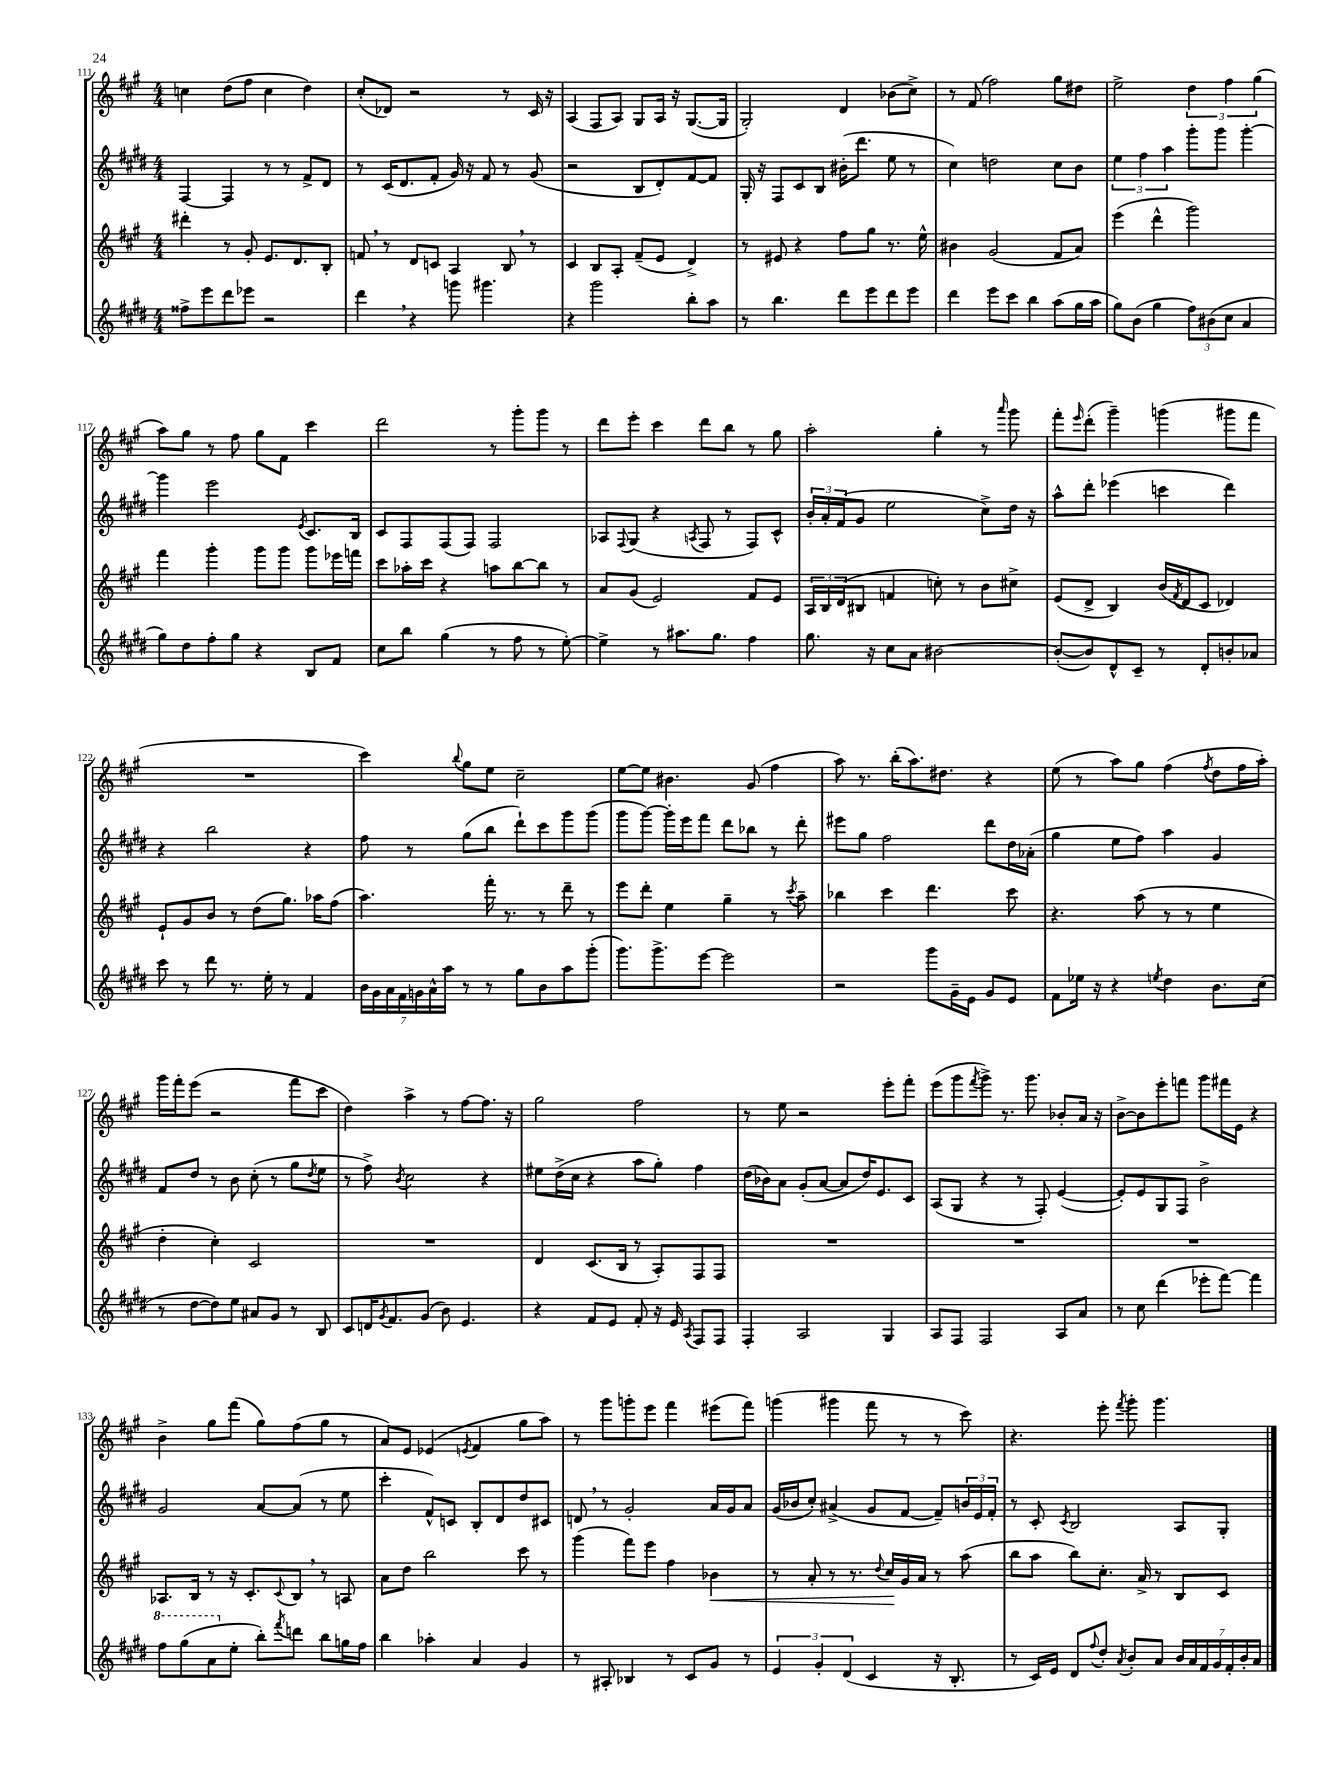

**kern	**kern	**kern	**kern
*staff4	*staff3	*staff2	*staff1
*clefG2	*clefG2	*clefG2	*clefG2
*k[f#c#g#d#]	*k[f#c#g#]	*k[f#c#g#d#]	*k[f#c#g#]
*M4/4	*M4/4	*M4/4	*M4/4
8ff##^	4ddd#'	[4F#	4cc
8eee	.	.	.
8ddd#	8r	4F#]	(8dd
8eee-	8g#'	.	8ff#
2r	8.e	8r	4cc
.	.	8r	.
.	8.d	.	.
.	.	8f#^	4dd)
.	8B'	8d#	.
=	=	=	=
4ddd#	8f	8r	(8cc#'
.	8r	(16c#	8d-)
.	.	8.d#	.
4r	8d	.	2r
.	8c	8f#'	.
8ggg	4A	16g#)	.
.	.	16r	.
4.ggg#	.	8f#	.
.	8B	8r	8r
.	8r	(8g#	16c#
.	.	.	16r
=	=	=	=
4r	4c#	2r	(4A
2ggg#	8B	.	8F#
.	8A'	.	8A)
.	(8f#~	8B	8G#
.	8e	8d#')	16A
.	.	.	16r
8bb'	4d^)	[8f#	([8.G#
8aa	.	8f#]	.
.	.	.	16G#]
=	=	=	=
8r	8r	16G#'	2G#')
.	.	16r	.
4.bb	8e#	8F#	.
.	4r	8c#	.
.	.	8B	.
8ddd#	8ff#	(16b#'	4d
.	.	8.ddd#	.
8eee	8gg#	.	.
8ddd#	8.r	8ee	(8b-
8eee	.	8r	8cc#^)
.	16ee^^	.	.
=	=	=	=
4ddd#	4b#	4cc#)	8r
.	.	.	(8f#
8eee	(2g#	2dd	2ff#)
8ccc#	.	.	.
4bb	.	.	.
(8aa	8f#	8cc#	8gg#
16gg#	8a)	8b	8dd#
16aa	.	.	.
=	=	=	=
8gg#)	(4eee	6ee	2ee^
(8b	.	.	.
.	.	6ff#	.
4gg#	4ddd^^	.	.
.	.	6aa	.
12ff#)	2ggg#)	8ggg#'	6dd
(12b#	.	.	.
.	.	8ggg#	.
12cc#	.	.	6ff#
4a	.	[4ggg#'	.
.	.	.	(6gg#
=	=	=	=
8gg#)	4fff#	4ggg#]	8aa)
8dd#	.	.	8gg#
8ff#'	4ggg#'	2eee	8r
8gg#	.	.	8ff#
4r	8ggg#	.	8gg#
.	8ggg#	.	8f#
.	.	8qe	.
8B	8ggg#	8.c#	4ccc#
8f#	16eee-	.	.
.	16fff	16B	.
=	=	=	=
8cc#	8ccc#	8c#	2ddd
8bb	16aa-'	8F#	.
.	16ccc#	.	.
(4gg#	4r	(8F#	.
.	.	8F#)	.
8r	8aa	2F#	8r
8ff#	[8bb	.	8ggg#'
8r	8bb]	.	8ggg#
[8ee')	8r	.	8r
=	=	=	=
4ee^]	8a	8A-	8ddd
.	.	8qqF#	.
.	(8g#	(8G#	8eee'
8r	2e)	4r	4ccc#
8.aa#	.	.	.
.	.	8qA	.
.	.	8F#	8ddd
8.gg#	.	.	.
.	.	8r	8bb
4ff#	8f#	8F#)	8r
.	8e	8c#^^	8gg#
=	=	=	=
8.gg#	24A	24b'	2aa'
.	24B	24a'	.
.	(24d	(24f#	.
.	8B#	8g#	.
16r	.	.	.
8cc#	4f	2ee	.
8a	.	.	.
[2b#	8cc')	.	4gg#'
.	8r	.	.
.	8b	8cc#^)	8r
.	.	.	16qqaaa
.	8cc#^	16dd#	8ggg#
.	.	16r	.
=	=	=	=
(8b#'_	(8e	8aa^^	8fff#'
.	.	.	16qqeee
8b#])	8d^	8ddd#'	(8ddd'
8d#^^	4B)	(4eee-	4ggg#~)
8c#~	.	.	.
8r	(16b	4ccc	(4ggg
.	8qf#	.	.
.	16d	.	.
8d#'	8c#	.	.
8b'	4d-)	4ddd#)	8ggg#
8a-	.	.	8fff#
=	=	=	=
8ccc#	8e`	4r	1r
8r	8g#	.	.
8ddd#	8b	2bb	.
8.r	8r	.	.
.	(8dd	.	.
16ee'	.	.	.
8r	8.gg#)	.	.
4f#	.	4r	.
.	16aa-	.	.
.	(8ff#	.	.
=	=	=	=
28b	4.aa)	8ff#	4ccc#)
28g#	.	.	.
28a	.	.	.
28f#	.	.	.
.	.	8r	.
28g	.	.	.
28a^^	.	.	.
28aa	.	.	.
.	.	.	8qqbb
8r	.	(8gg#	8gg#
8r	16fff#'	8bb	8ee
.	8.r	.	.
8gg#	.	8ddd#`)	2cc#~
8b	8r	8ccc#	.
8aa	8ddd~	8ggg#	.
(8ggg#'	8r	(8ggg#	.
=	=	=	=
8.ggg#)	8eee	8ggg#	[8ee
.	8ddd'	[8ggg#)	8ee]
8.ggg#^	.	.	.
.	4ee	16ggg#']	4.b#
.	.	16eee	.
[8eee	.	8fff#	.
2eee]	4gg#~	8ddd#	.
.	.	8bb-	(8g#
.	8r	8r	4ff#
.	8qccc#	.	.
.	8aa~	8ddd#'	.
=	=	=	=
2r	4bb-	8eee#	8aa)
.	.	8gg#	8.r
.	4ccc#	2ff#	.
.	.	.	(16bb'
.	.	.	8.aa)
8ggg#	4.ddd	.	.
.	.	.	8.dd#
16g#~	.	.	.
16e	.	.	.
8g#	.	8ddd#	4r
8e	8ccc#	16dd#	.
.	.	(16a-'	.
=	=	=	=
8f#	4.r	4gg#	(8ee
16ee-	.	.	8r
16r	.	.	.
4r	.	8ee	8aa)
.	(8aa	8ff#)	8gg#
8qee	.	.	.
4dd#	8r	4aa	(4ff#
.	8r	.	.
.	.	.	8qff#
8.b	4ee	4g#	8dd
.	.	.	16ff#
(16cc#	.	.	16aa')
=	=	=	=
8r	4dd'	8f#	16ggg#
.	.	.	16fff#'
[8dd#	.	8dd#	(8eee
8dd#])	4cc#')	8r	2r
8ee	.	8b	.
8a#	2c#	(8cc#'	.
8g#	.	8r	.
8r	.	8gg#	8fff#
.	.	8qdd#	.
8B	.	8ee	8ccc#
=	=	=	=
8c#	1r	8r	4dd)
16d	.	8ff#^)	.
8qg#	.	.	.
8.f#	.	.	.
.	.	8qb	.
.	.	2cc#	4aa^
(8g#	.	.	.
8b)	.	.	8r
4.e	.	.	[8ff#
.	.	4r	8.ff#]
.	.	.	16r
=	=	=	=
4r	4d	8ee#	2gg#
.	.	(16dd#^	.
.	.	16cc#	.
8f#	(8.c#	4r	.
8e	.	.	.
.	16B	.	.
8f#'	8r	8aa	2ff#
16r	8A')	8gg#')	.
16e	.	.	.
8qA	.	.	.
8F#	8F#	4ff#	.
8F#	8F#	.	.
=	=	=	=
4F#'	1r	(16dd#	8r
.	.	16b-)	.
.	.	8a	8ee
2A	.	(8g#'	2r
.	.	[8a	.
.	.	8a]	.
.	.	16dd#)	.
.	.	8.e	.
4G#	.	.	8eee'
.	.	8c#	8fff#'
=	=	=	=
8A	1r	(8A	(8eee
8F#	.	8G#	8ggg#
.	.	.	8qfff#
2F#	.	4r	8ggg#^)
.	.	.	8.r
.	.	8r	.
.	.	.	8.ggg#
.	.	8F#')	.
8A	.	([4e	8b-'
8a	.	.	16a
.	.	.	16r
=	=	=	=
8r	1r	8e'])	[8b^
8cc#	.	8e	8b]
(4ddd#	.	8G#	8eee'
.	.	8F#	8fff
8eee-'	.	2b^	8ggg#
[8fff#)	.	.	16fff#
.	.	.	16e
4fff#]	.	.	4r
=	=	=	=
8fff#	8.A-	2g#	4b^
(8ggg#	.	.	.
.	16B	.	.
8aa	8r	.	8gg#
8ee'	16r	.	(8fff#
.	8.c#'	.	.
8bb')	.	[8a	8gg#)
8qfff#	8qqc#	.	.
8ddd	8B	(8a]	(8ff#
8bb	8r	8r	8gg#
16gg	8A	8ee	8r
16ff#	.	.	.
=	=	=	=
4bb	8a	4ccc#'	8a)
.	8dd	.	8e
4aa-'	2bb	8f#^^)	(4e-
.	.	8c	.
.	.	.	8qe
4a	.	8B'	4f#
.	.	8d#	.
4g#	8ccc#	8dd#	8gg#
.	8r	8c#	8aa)
=	=	=	=
8r	(4ggg#	8d	8r
8A#'	.	8r	8ggg#
4B-	8fff#)	2g#'	8ggg'
.	8eee	.	8eee
8r	4ff#	.	4fff#
8c#	.	.	.
8g#	4b-	16a	(8eee#
.	.	16g#	.
8r	.	8a	8fff#)
=	=	=	=
6e	8r	(16g#	(4ggg
.	.	16b-	.
.	8a'	8cc#')	.
6g#'	.	.	.
.	8r	(4a#^	4ggg#
(6d#	.	.	.
.	8.r	.	.
4c#	.	8g#	8fff#
.	8qqdd	.	.
.	16cc#	.	.
.	16g#	[8f#	8r
.	16a	.	.
16r	8r	8f#~])	8r
8.B'	.	.	.
.	(8aa	24b	8ccc#)
.	.	24e	.
.	.	24f#'	.
=	=	=	=
8r	8bb	8r	4.r
16c#)	8aa	8c#'	.
16e	.	.	.
.	.	8qc#	.
8d#	8bb)	2B	.
8qqff#	.	.	.
8dd#'	8.cc#'	.	8eee'
8qa	.	.	8qfff#
8b'	.	.	8ggg#'
.	16a^	.	.
8a	8r	.	4.ggg#
28b	8B	8A	.
28a	.	.	.
28f#	.	.	.
28g#	.	.	.
.	8c#	8G#'	.
28f#'	.	.	.
28b'	.	.	.
28a	.	.	.
==	==	==	==
*-	*-	*-	*-
